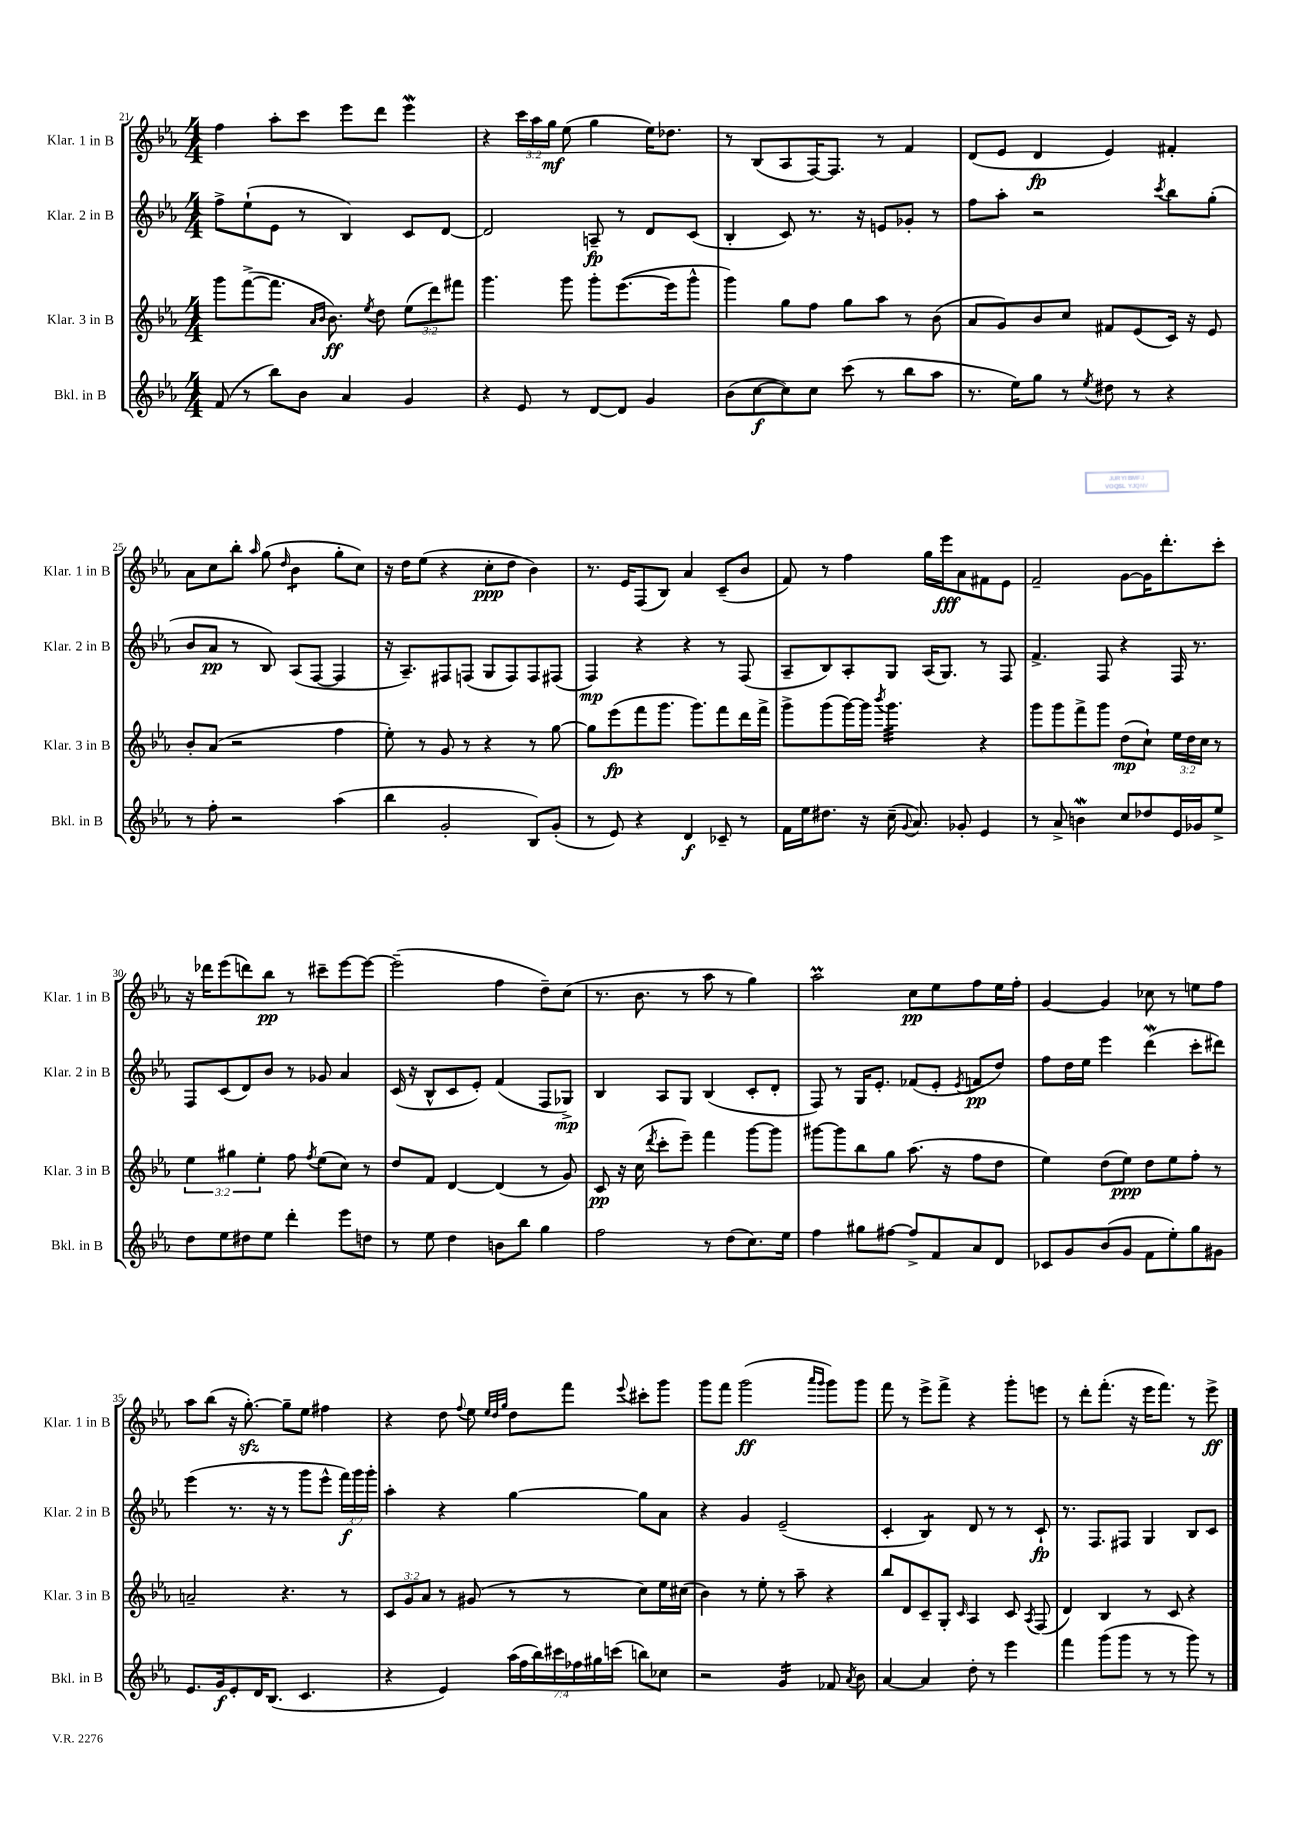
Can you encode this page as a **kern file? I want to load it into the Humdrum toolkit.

**kern	**kern	**kern	**kern
*staff4	*staff3	*staff2	*staff1
*clefG2	*clefG2	*clefG2	*clefG2
*k[b-e-a-]	*k[b-e-a-]	*k[b-e-a-]	*k[b-e-a-]
*M4/4	*M4/4	*M4/4	*M4/4
(8f	8ggg	8ff^	4ff
8r	([8fff^	(8ee-`	.
8bb-)	8.fff]	8e-	8aa-'
8b-	.	8r	8ccc
.	16qqa-	.	.
.	16qqb-	.	.
.	8.b-)	.	.
4a-	.	4B-)	8eee-
.	8qee-	.	.
.	8dd	.	8ddd
4g	(12ee-	8c	4eee-
.	12ddd)	.	.
.	.	[8d	.
.	12fff#	.	.
=	=	=	=
4r	4.ggg	2d]	4r
8e-	.	.	24ccc
.	.	.	24aa-
.	.	.	24gg
8r	8ggg	.	(8ee-
[8d	8ggg'	8A~	4gg
8d]	([8.eee-	8r	.
4g	.	8d	16ee-)
.	16eee-]	.	8.dd-
.	8ggg^^	(8c	.
=	=	=	=
(8b-	4ggg)	4B-'	8r
[8cc	.	.	(8B-
8cc])	8gg	8c)	8A-
8cc	8ff	8.r	[16F)
.	.	.	8.F]
(8ccc	8gg	.	.
.	.	16r	.
8r	8aa-	8e	8r
8bb-	8r	8g-'	4f
8aa-	(8b-	8r	.
=	=	=	=
8.r	8a-	8ff	(8d
.	8g)	8aa-'	8e-
16ee-)	.	.	.
8gg	8b-	2r	4d
8r	8cc	.	.
8qee-	.	.	.
8dd#	8f#	.	4e-)
8r	(8e-	.	.
.	.	8qccc	.
4r	16c)	8bb-	4f#'
.	16r	.	.
.	8e-	(8gg'	.
=	=	=	=
8r	8b-'	8b-	8a-
8ff'	(8a-	8a-	8cc
2r	2r	8r	8bb-'
.	.	.	16qqaa-
.	.	8B-)	(8gg
.	.	.	16qqdd
.	.	(8A-	4b-
.	.	[8F	.
(4aa-	4ff	4F]	8gg'
.	.	.	8cc)
=	=	=	=
4bb-	8ee-')	16r	16r
.	.	8.A-~)	16dd
.	8r	.	(8ee-
2g'	8g	8F#	4r
.	8r	(8F	.
.	4r	8G	8cc'
.	.	8F)	8dd
8B-)	8r	8F	4b-)
(8g'	[8gg	(8F#	.
=	=	=	=
8r	8gg]	4F)	8.r
8e-)	(8eee-	.	.
.	.	.	16e-
4r	8fff	4r	(8F
.	8.ggg	.	8B-)
4d	.	4r	4a-
.	8.ggg)	.	.
8c-~	8fff	8r	(8c~
8r	16ddd	(8F	8b-
.	16fff^	.	.
=	=	=	=
16f	8ggg^	8A-~	8f)
16ee-	.	.	.
8.dd#	(8ggg	8B-)	8r
.	[16ggg)	8A-'	4ff
16r	16ggg]	.	.
.	8qbbb-	.	.
(16cc~	4.ggg	8G	.
8qqg	.	.	.
8.a-)	.	.	.
.	.	(16A-	16gg
.	.	8.G)	16eee-
8g-'	.	.	8a-
4e-	4r	8r	8f#
.	.	8F	8e-
=	=	=	=
8r	8ggg	4.f^	2f~
8a-^	8ggg	.	.
4b	8fff^	.	.
.	8ggg	8F	.
8cc	(8dd	4r	[8g
8dd-	8cc`)	.	16g]
.	.	.	8.ddd'
16e-	24ee-	16F	.
.	24dd	.	.
16g-	.	8.r	.
.	24cc	.	.
8ee-^	8r	.	8ccc'
=	=	=	=
8dd	6ee-	8F	16r
.	.	.	16ddd-
8ee-	.	(8c	(8eee-
.	6gg#	.	.
8dd#	.	8d)	8ddd)
.	6ee-'	.	.
8ee-	.	8b-	8bb-
4ddd'	8ff	8r	8r
.	8qff	.	.
.	(8ee-	8g-	8ccc#~
8eee-	8cc)	4a-	[8eee-
8dd	8r	.	8eee-_
=	=	=	=
8r	8dd	(16c	(2eee-~]
.	.	16r	.
8ee-	8f	8B-^^	.
4dd	[4d	8c	.
.	.	8e-')	.
8b	(4d]	(4f	4ff
8bb-	.	.	.
4gg	8r	8F	8dd~)
.	8g)	8G-^)	(8cc
=	=	=	=
2ff	8c	4B-	8.r
.	16r	.	.
.	(16cc	.	8.b-
.	8qddd	.	.
.	8ccc'	8A-	.
.	8eee-~)	8G	8r
8r	4fff	(4B-	8aa-
(8dd	.	.	8r
8.cc)	[8ggg	8c'	4gg)
.	8ggg]	8d'	.
16ee-	.	.	.
=	=	=	=
4ff	[8ggg#	8F)	2aa-
.	8ggg#]	8r	.
8gg#	8bb-	16G	.
.	.	8.e-'	.
[8ff#	8gg	.	.
8ff#^]	(8.aa-	(8f-	8cc
8f	.	8e-'	8ee-
.	16r	.	.
.	.	8qe-	.
8a-	8ff	8f	8ff
8d	8dd	8dd)	16ee-
.	.	.	16ff'
=	=	=	=
8c-	4ee-)	8ff	[4g
8g	.	16dd	.
.	.	16ee-	.
(8b-	(8dd	4eee-	4g]
8g	8ee-)	.	.
8f	8dd	(4ddd	8cc-
8ee-')	8ee-	.	8r
8gg	8ff'	8ccc'	8ee
8g#	8r	8ddd#)	8ff
=	=	=	=
8.e-	2a~	(4eee-	8aa-
.	.	.	(8bb-
16g	.	.	.
8e-'	.	8.r	16r
.	.	.	[8.gg')
16d	.	.	.
(8.B-	.	16r	.
.	4.r	8r	8gg~]
4.c	.	8ggg	8ee-
.	.	8eee-^^	4ff#
.	8r	24fff)	.
.	.	24ggg	.
.	.	24ggg'	.
=	=	=	=
4r	12c	4aa-'	4r
.	12g	.	.
.	12a-	.	.
4e-)	8r	4r	8dd
.	.	.	8qqff
.	(8g#	.	8ee-
.	.	.	32qqee-
.	.	.	32qqdd
.	.	.	32qqgg
(28aa-	8r	[4gg	8dd
28ff	.	.	.
28bb-)	.	.	.
28ccc#	.	.	.
.	8r	.	8fff
28ff-	.	.	.
28gg#	.	.	.
(28ccc	.	.	.
.	.	.	8qqeee-
8bb)	8cc)	8gg]	8ccc#'
8cc-	16ee-	8a-	8ggg
.	(16cc#	.	.
=	=	=	=
2r	4b-)	4r	8ggg
.	.	.	8fff
.	8r	4g	(2ggg
.	8ee-'	.	.
4g	8r	(2e-~	.
.	8aa-~	.	.
.	.	.	16qqaaa-
.	.	.	16qqggg
8f-	4r	.	8ggg)
8qa-	.	.	.
8b-	.	.	8ggg
=	=	=	=
[4a-	8bb-	4c'	8fff
.	8d	.	8r
4a-]	8c~	4B-)	8eee-^
.	8G'	.	8fff^
.	16qqc	.	.
8dd'	4A-	8d	4r
8r	.	8r	.
4eee-	8c	8r	8ggg'
.	8qA-	.	.
.	(8F	8c`	8eee
=	=	=	=
4fff	4d)	8.r	8r
.	.	.	8ddd'
.	.	8.F	.
(8ggg	4B-	.	(8.fff'
8ggg	.	8F#	.
.	.	.	16r
8r	8r	4G	16eee-
.	.	.	8.fff)
8r	8c	.	.
8ggg)	4r	8B-	8r
8r	.	8c	8eee-^
==	==	==	==
*-	*-	*-	*-
